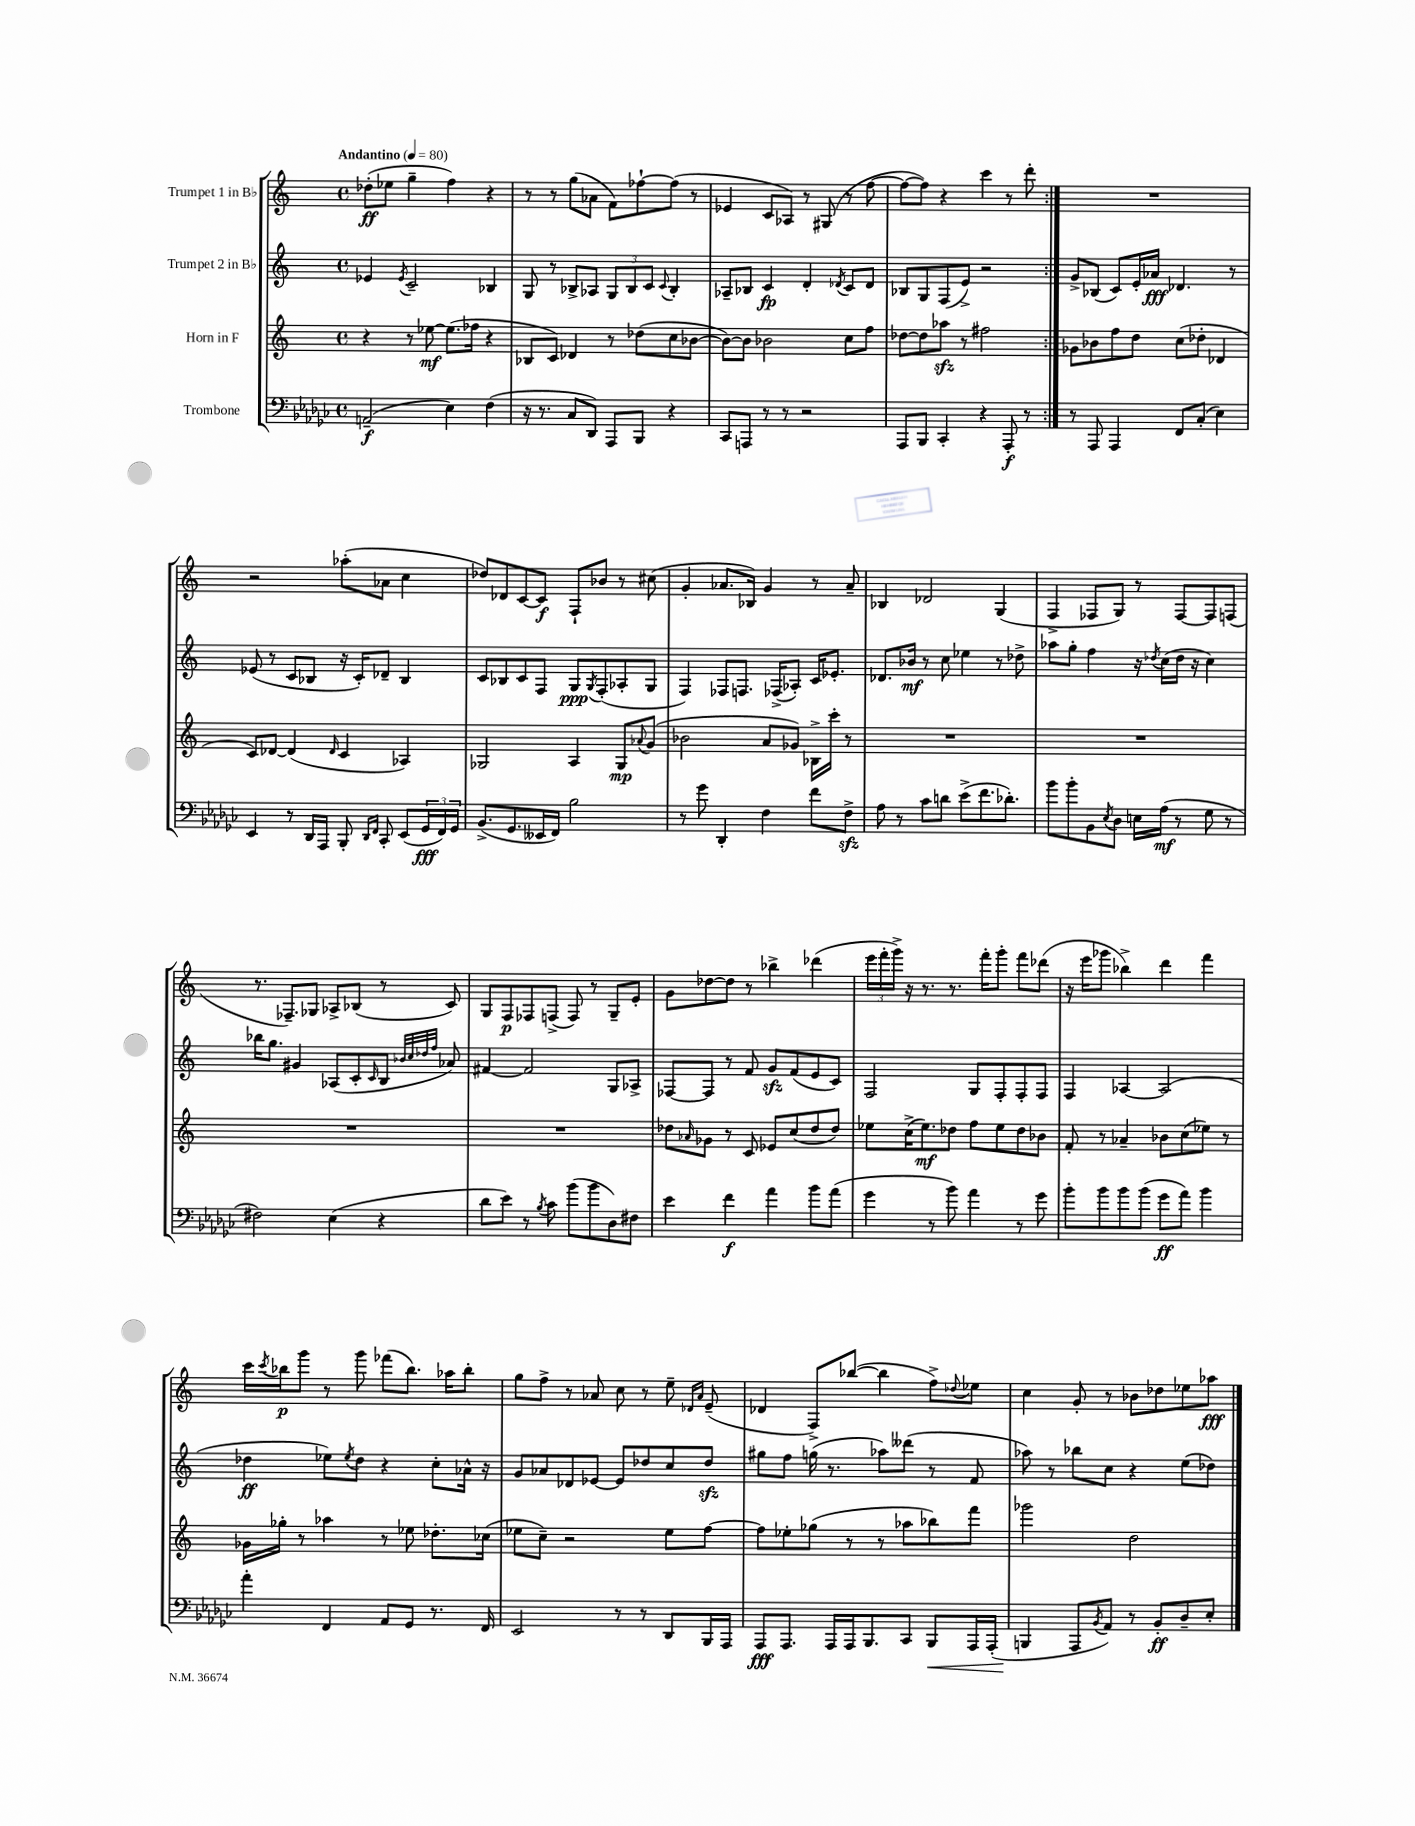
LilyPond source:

<<
\new StaffGroup <<
\new Staff = "s0" \with { instrumentName = "Trumpet 1 in Bb" } {
    \clef treble \key c \major \defaultTimeSignature \time 4/4 \tempo "Andantino" 4 = 80
    \repeat volta 2 { des''8-.\ff( ees''8 g''4-- f''4) r4 |
    r8 r8 g''8( aes'8 f'8) fes''8~-! fes''8( r8 |
    ees'4 c'8 aes8) r8 gis8( r8 f''8~ |
    f''8~ f''8) r4 c'''4 r8 d'''8-. | }
    R1 |
    r2 aes''8-.( aes'8 c''4 |
    des''8) des'8 c'8~ c'8\f f8-! bes'8 r8 cis''8( |
    g'4-. aes'8. bes16) g'4 r8 aes'8-- |
    bes4 des'2 g4( |
    f4-> fes8 g8) r8 fes8~ fes8 f8( |
    r8. fes8.--) ges8 aes8-> bes8( r8 c'8) |
    g8 f8\p fes8 f8->( f8) r8 g8-- e'8-. |
    g'8 des''8~ des''8 r8 bes''4-> des'''4( |
    \tuplet 3/2 { e'''16 f'''16-. g'''16->) } r16 r8. r8. f'''16-. g'''8-. f'''8 des'''8( |
    r16 e'''16 ges'''8 bes''4->) d'''4 f'''4 |
    c'''16 \acciaccatura { c'''8 } bes''16\p g'''8 r8 g'''8 fes'''8( bes''8.) aes''16 bes''8-. |
    g''8 f''8-> r8 aes'8 c''8 r8 e''8-- \grace { des'16 aes'16 } e'8--( |
    des'4 f8->) bes''8~( bes''4 f''8->) \appoggiatura { des''8 } ees''8 |
    c''4 g'8-. r8 bes'8 des''8 ees''8 aes''8\fff \bar "|." |
}
\new Staff = "s1" \with { instrumentName = "Trumpet 2 in Bb" } {
    \clef treble \key c \major \defaultTimeSignature \time 4/4
    \repeat volta 2 { ees'4 \acciaccatura { ees'8 } c'2-- bes4 |
    g8 r8 bes8-> aes8 \tuplet 3/2 { g8 bes8 c'8 } \appoggiatura { c'8 } bes4-. |
    aes8-- bes8 c'4\fp d'4-. \acciaccatura { des'8 } c'8 des'8 |
    bes8 g8 f8( e'8->) r2 | }
    g'8-> bes8( c'8) e'16-. aes'16\fff des'4. r8 |
    ees'8( r8 c'8 bes8 r16 c'16-.) des'8-- bes4 |
    c'8 bes8 c'8 f8 g8\ppp \acciaccatura { g8 } f8-.( aes8-. g8 |
    f4) fes8 f8. fes16->( aes8-.) c'16 ees'8.-. |
    des'8. bes'16\mf r8 c''8 ees''4 r8 des''8-> |
    aes''8 g''8-. f''4 r16 \acciaccatura { des''8 } c''16( des''16 r16 c''4) |
    bes''16 g''8. gis'4 aes8( c'8-. \grace { c'16 } b8 \grace { bes'32 c''32 des''32 f''32 } aes'8) |
    fis'4~ fis'2 g8 aes8-> |
    fes8~ fes8 r8 f'8 g'8\sfz f'8( e'8 c'8) |
    f2 g8 f8-. f8-. f8 |
    f4 aes4~ aes2( |
    des''4\ff ees''8) \acciaccatura { ees''8 } des''8 r4 c''8-. aes'16-^ r16 |
    g'8 aes'8 des'8 ees'8~ ees'8 des''8 c''8 des''8\sfz |
    gis''8 f''8 g''16( r8. aes''8) deses'''8( r8 f'8 |
    aes''8) r8 bes''8 c''8 r4 e''8( des''8) \bar "|." |
}
\new Staff = "s2" \with { instrumentName = "Horn in F" } {
    \clef treble \key c \major \defaultTimeSignature \time 4/4
    \repeat volta 2 { r4 r8 ees''8~\mf ees''8.( fes''16 r4 |
    bes8 c'8) des'4 r8 des''8( c''8 bes'8~ |
    bes'8~) bes'8 bes'2 c''8 f''8 |
    des''8~ des''8 aes''8\sfz r8 fis''2 | }
    ges'8 bes'8 f''8 d''8 c''8( des''8-. des'4 |
    c'8) des'8~ des'4( \grace { des'16 } c'4 aes4) |
    ges2 a4 ges8\mp \appoggiatura { aes'8 } g'8( |
    bes'2 a'8 ges'8) bes16-> c'''16-. r8 |
    R1 |
    R1 |
    R1 |
    R1 |
    des''8 \grace { aes'16 } ges'8 r8 c'8 ees'8 c''8( des''8 des''8) |
    ees''8 c''16->( ees''8.\mf) des''8 f''8 ees''8 des''8 bes'8 |
    f'8-. r8 aes'4-- bes'8 c''8( ees''8) r8 |
    ges'16 ges''16-. r8 aes''4 r8 ees''8 des''8.-. ces''16( |
    ees''8 c''8--) r2 ees''8 f''8~ |
    f''8 ees''8-. ges''8( r8 r8 aes''8 bes''8) f'''8 |
    ges'''2 d''2 \bar "|." |
}
\new Staff = "s3" \with { instrumentName = "Trombone" } {
    \clef bass \key ges \major \defaultTimeSignature \time 4/4
    \repeat volta 2 { a,2--\f( ees4) f4( |
    r16 r8. ces8 des,8) aes,,8 bes,,8 r4 |
    ces,8 a,,8 r8 r8 r2 |
    aes,,8 bes,,8 ces,4-. r4 aes,,8-.\f r8 | }
    r8 aes,,8 aes,,4 f,8 ces8-.( ees4) |
    ees,4 r8 des,16 aes,,16 bes,,8-. \grace { des,16 f,16 } ces,8-. ees,8( \tuplet 3/2 { ges,16\fff f,16) ges,16 } |
    bes,8.->( ges,8. eeses,16 f,16) bes2 |
    r8 ges'8 des,4-. f4 f'8 f8->\sfz |
    aes8 r8 ces'8 d'8 ees'8->( f'8. des'8.-.) |
    bes'8 bes'8-. bes,8 \acciaccatura { ees8 } des8 e16 aes16\mf( r8 ges8 r8 |
    fis2) ees4( r4 |
    des'8 ees'8) r8 \acciaccatura { bes8 } ces'8 bes'8( bes'8 des8) fis8 |
    ees'4 f'4\f aes'4 bes'8 aes'8( |
    ges'4 r8 bes'8) aes'4 r8 ges'8 |
    bes'8-. bes'8 bes'8 bes'8( ges'8\ff aes'8) bes'4 |
    aes'4-. f,4 aes,8 ges,8 r8. f,16 |
    ees,2 r8 r8 des,8 bes,,16 aes,,16 |
    aes,,8\fff aes,,8. aes,,16 aes,,16 bes,,8. ces,8 bes,,8\< aes,,16 aes,,16-.( |
    b,,4\! aes,,8 \acciaccatura { bes,8 } aes,8) r8 bes,8-.\ff des8-- ees8-. \bar "|." |
}
>>
>>
\layout { \context { \Score \remove "Bar_number_engraver" } }
